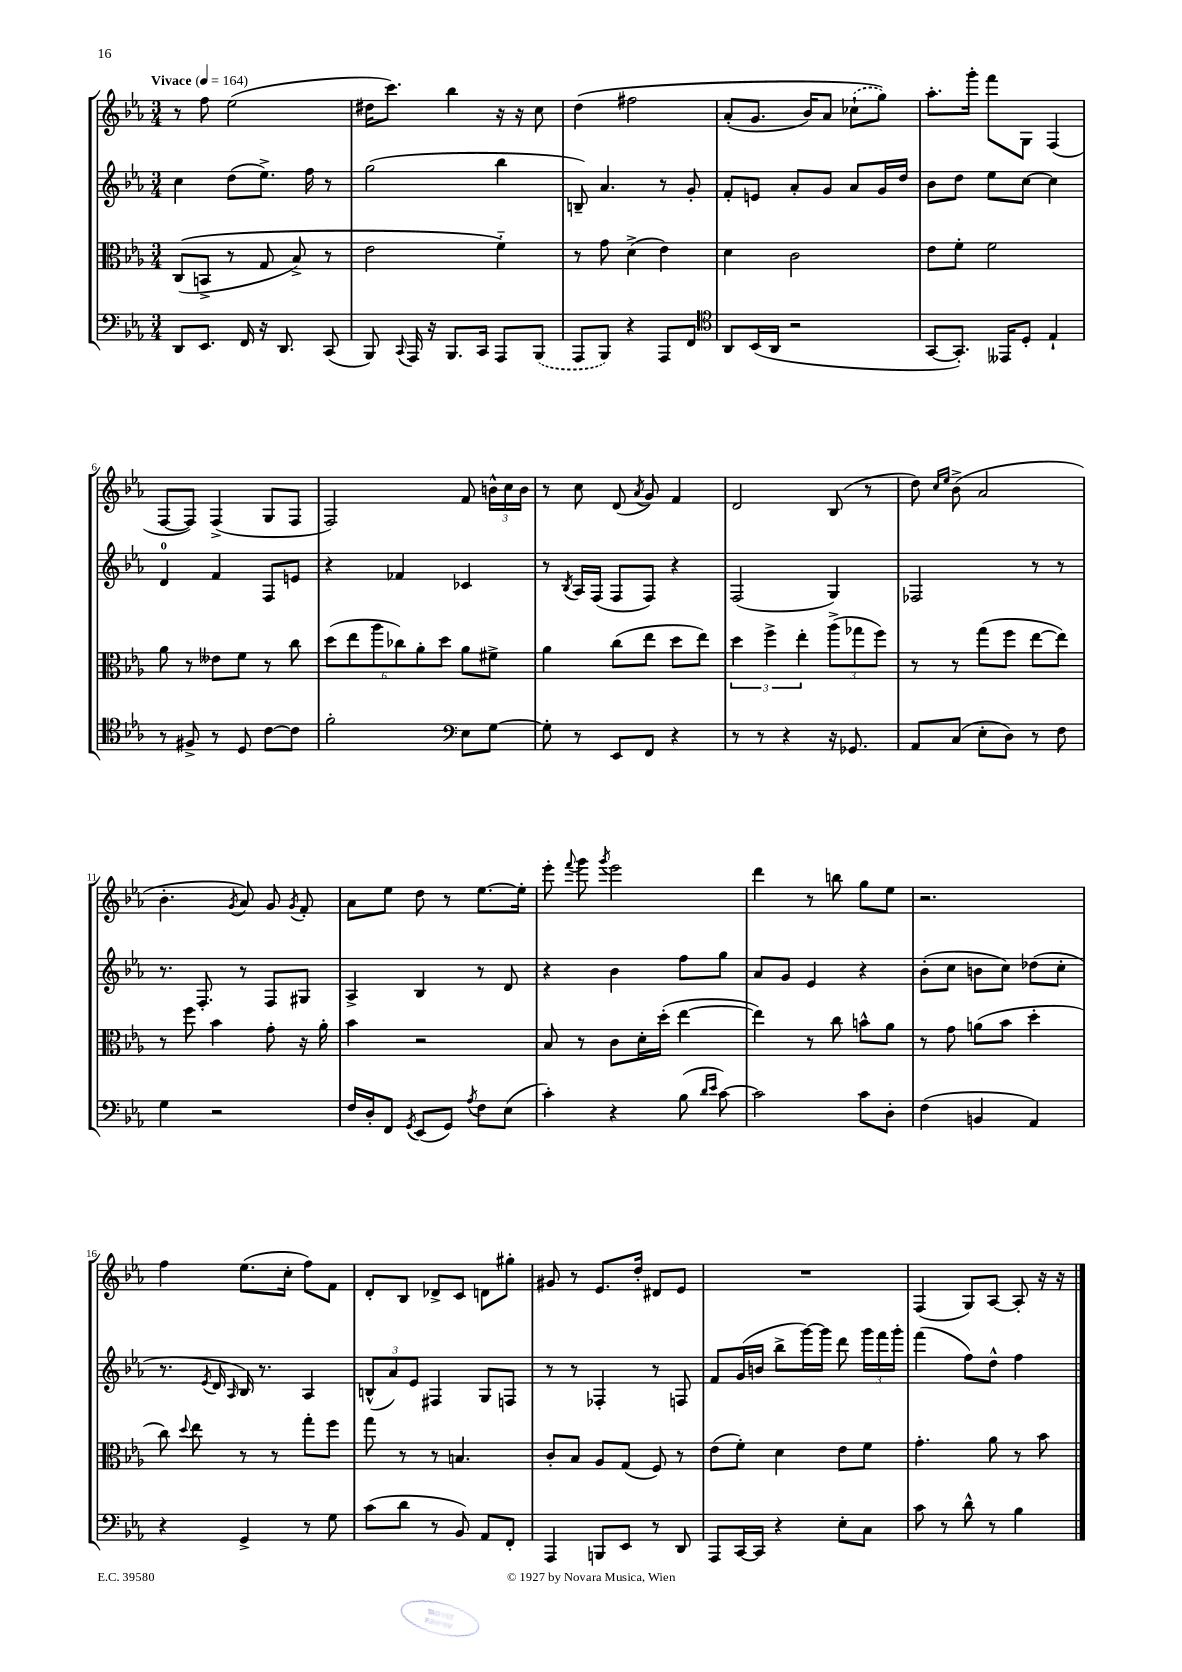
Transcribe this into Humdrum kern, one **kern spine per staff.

**kern	**kern	**kern	**kern
*staff4	*staff3	*staff2	*staff1
*clefF4	*clefC3	*clefG2	*clefG2
*k[b-e-a-]	*k[b-e-a-]	*k[b-e-a-]	*k[b-e-a-]
*M3/4	*M3/4	*M3/4	*M3/4
*MM164	*MM164	*MM164	*MM164
8DD	&((8C	4cc	8r
8.EE-	8BB^	.	8ff
.	8r	(8dd	(2ee-
16FF	.	.	.
16r	8G	8.ee-^)	.
8.DD	.	.	.
.	8B-^)	.	.
.	.	16ff	.
(8CC	8r	8r	.
=	=	=	=
8BBB-)	2e-	(2gg	16dd#
.	.	.	8.ccc)
8qqCC	.	.	.
16AAA-	.	.	.
16r	.	.	.
8.BBB-	.	.	4bb-
16CC	.	.	.
8AAA-	4f'~&)	4bb-	16r
.	.	.	16r
(8BBB-	.	.	8cc
=	=	=	=
8AAA-	8r	8B~)	&(4dd
8BBB-)	8g	4.a-	.
4r	(4d^	.	2ff#
8AAA-	4e-)	8r	.
8FF	.	8g'	.
=	=	=	=
*clefC4	*	*	*
8AA-	4d	8f'	(8a-'
(16BB-	.	8e	8.g
16AA-	.	.	.
2r	2c	8a-'	.
.	.	.	16b-)
.	.	8g	8a-
.	.	8a-	(8cc-`
.	.	16g	8gg)&)
.	.	16dd	.
=	=	=	=
[8GG	8e-	8b-	8.aa-'
8.GG'])	8f'	8dd	.
.	.	.	16ggg'
.	2f	8ee-	8fff
16EE--	.	.	.
8D'	.	[8cc	8G
4E-`	.	4cc]	(4F
=	=	=	=
8r	8a-	4d	[8F
8F#^	8r	.	8F])
8r	8e--	4f	(4F^
8D	8f	.	.
[8c	8r	8F	8G
8c]	8cc	8e	8F
=	=	=	=
2f'	(12dd	4r	2F)
.	12ee-	.	.
.	12aa-	.	.
.	12cc-)	4f-	.
.	12a-'	.	.
.	12dd	.	.
*clefF4	*	*	*
8E-	8a-	4c-	8f
[8G	8f#^	.	24b^^
.	.	.	24cc
.	.	.	24b
=	=	=	=
8G']	4a-	8r	8r
.	.	8qB-	.
8r	.	16A-	8cc
.	.	(16F	.
8EE-	(8cc	8F	(8d
.	.	.	8qa-
8FF	8ee-	8F)	8g)
4r	8dd	4r	4f
.	8ee-)	.	.
=	=	=	=
8r	6dd	(2F	2d
8r	.	.	.
.	6ff^	.	.
4r	.	.	.
.	6ee-'	.	.
16r	(12aa-^	4G)	(8B-
8.GG-	.	.	.
.	12gg-	.	.
.	.	.	8r
.	12ff)	.	.
=	=	=	=
8AA-	8r	2F-	8dd)
.	.	.	16qqcc
.	.	.	16qqee-
(8C	8r	.	(8b-^
8E-'	(8gg	.	2a-
8D)	8ff	.	.
8r	[8ee-	8r	.
8F	8ee-])	8r	.
=	=	=	=
4G	8r	8.r	4.b-'
.	8ff	.	.
.	.	8.F'	.
2r	4b-	.	.
.	.	.	8qg
.	.	8r	8a-)
.	8g'	8F	8g
.	.	.	8qg
.	16r	8G#	8f'
.	16a-'	.	.
=	=	=	=
16F	4b-	4A-^	8a-
16D'	.	.	.
8FF	.	.	8ee-
8qGG	.	.	.
(8EE-	2r	4B-	8dd
8GG)	.	.	8r
8qA-	.	.	.
8F	.	8r	[8.ee-
(8E-	.	8d	.
.	.	.	16ee-']
=	=	=	=
4c')	8B-	4r	8eee-'
.	.	.	8qqfff
.	8r	.	8ggg
.	.	.	8qggg
4r	8c	4b-	2eee-
.	16d'	.	.
.	(16dd'	.	.
(8B-	[4ee-	8ff	.
16qqd	.	.	.
16qqe-	.	.	.
[8c)	.	8gg	.
=	=	=	=
2c]	4ee-])	8a-	4ddd
.	.	8g	.
.	8r	4e-	8r
.	8cc	.	8bb
8c	8b^^	4r	8gg
8D'	8a-	.	8ee-
=	=	=	=
(4F	8r	(8b-'	2.r
.	8g	8cc	.
4BB	(8a	8b	.
.	8b-	8cc)	.
4AA-)	4dd'	(8dd-	.
.	.	8cc'	.
=	=	=	=
4r	8cc)	8.r	4ff
.	8qqdd	.	.
.	8ee-	.	.
.	.	8qe-	.
.	.	16d	.
.	.	16qqA-	.
4GG^	8r	16B-)	(8.ee-
.	.	8.r	.
.	8r	.	.
.	.	.	16cc'
8r	8gg'	4A-	8ff)
8G	8ff	.	8f
=	=	=	=
(8c	8gg	(12B^^	8d'
.	.	12a-)	.
8d	8r	.	8B-
.	.	12e-	.
8r	8r	4F#	8d-^
8BB-)	4.B	.	8c
8AA-	.	8G	8d
8FF'	.	8F	8gg#'
=	=	=	=
4AAA-	8c'	8r	8g#
.	8B-	8r	8r
8BBB	8A-	4F-'	8.e-
8EE-	(8G	.	.
.	.	.	16dd'
8r	8F)	8r	8d#
8DD	8r	8F	8e-
=	=	=	=
8AAA-	(8e-	8f	2.r
[16CC	8f')	(16g	.
16CC]	.	16b	.
4r	4d	8bb-^	.
.	.	[16ggg)	.
.	.	16ggg]	.
8E-'	8e-	8ddd	.
8C	8f	24ggg	.
.	.	24fff	.
.	.	24ggg'	.
=	=	=	=
8c	4.g'	(4fff	(4F
8r	.	.	.
8d^^	.	8ff)	8G)
8r	8a-	8dd^^	[8A-
4B-	8r	4ff	8A-']
.	8b-	.	16r
.	.	.	16r
==	==	==	==
*-	*-	*-	*-
